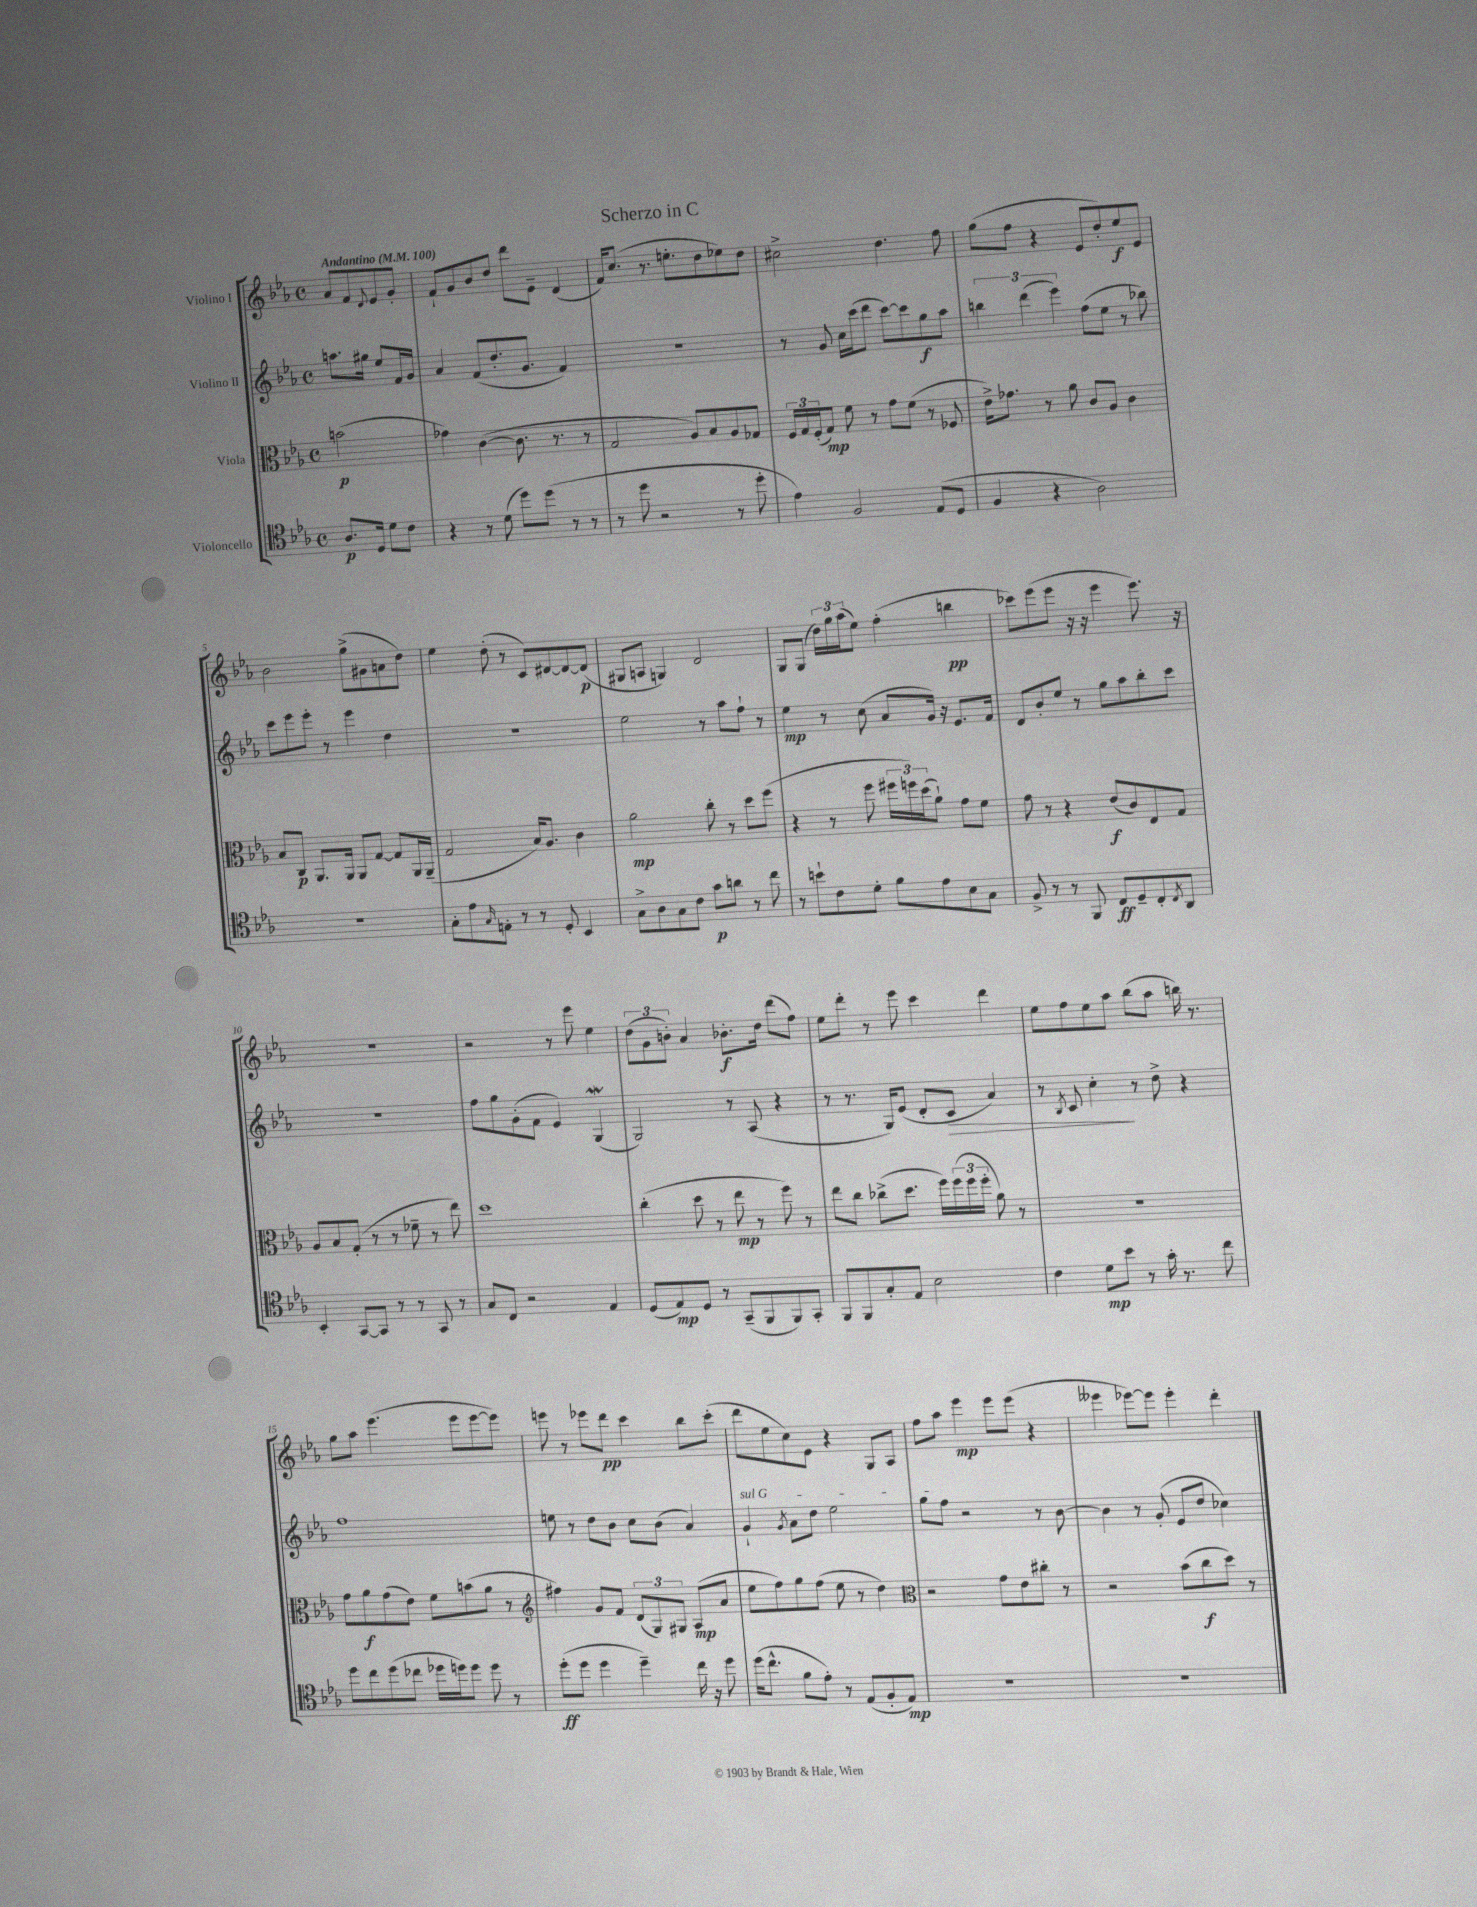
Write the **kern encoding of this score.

**kern	**kern	**kern	**kern
*staff4	*staff3	*staff2	*staff1
*clefC4	*clefC3	*clefG2	*clefG2
*k[b-e-a-]	*k[b-e-a-]	*k[b-e-a-]	*k[b-e-a-]
*M4/4	*M4/4	*M4/4	*M4/4
*met(c)	*met(c)	*met(c)	*met(c)
*MM100	*MM100	*MM100	*MM100
8.A-	(2b	8.aa	8a-
.	.	.	8f
16D	.	16gg#	.
.	.	.	8qqd
8d	.	8ee-	8e-
8c	.	16f	8g'
.	.	16g	.
=	=	=	=
4r	4g-)	4a-	8f`
.	.	.	8g
8r	([4c	(8f	8b-
(8d	.	8.dd'	8dd
8dd)	8.c]	.	8ddd
.	.	8.g	.
(8dd	.	.	8e-~
.	8.r	.	.
8r	.	4f)	(4d
8r	8r	.	.
=	=	=	=
8r	2G	1r	16f)
.	.	.	(8.cc
8dd	.	.	.
2r	.	.	8.r
.	.	.	8.ee'
.	8A-)	.	.
.	8B-	.	8dd
8r	8A-	.	8ee-)
8dd'	8G-	.	8dd
=	=	=	=
4e-)	24F	8r	2cc#^
.	24G	.	.
.	(24F'	.	.
.	8G)	8g	.
2F	8f	16cc	.
.	.	(16ccc	.
.	8r	8ddd	.
.	8g	[8ccc)	4.dd
.	(8f	8ccc]	.
(8E-	8r	8gg	.
8D	8F-	8aa-	8ff
=	=	=	=
4F	16e-^)	6bb	(8gg
.	8.g-	.	.
.	.	.	8ff
.	.	(6ddd	.
4r	8r	.	4r
.	.	6eee-)	.
.	8a-	.	.
2A-)	8c	(8ff	8e-
.	8A-	8ee-	8dd')
.	4c	8r	8ee-
.	.	8bb-)	8e-
=	=	=	=
1r	8B-	8ccc	2b-
.	8C	8eee-	.
.	8.AA-	8eee-'	.
.	.	8r	.
.	16AA-	.	.
.	8AA-	4eee-	(8gg^
.	[8G	.	8g#
.	8G]	4dd	8a
.	16AA-	.	8dd)
.	(16AA-~	.	.
=	=	=	=
8G'	2G	1r	4ee-
8e-	.	.	.
16qqG	.	.	.
8E'	.	.	(8dd'
8r	.	.	8r
8r	16B-)	.	8c)
.	8.A-	.	.
8D'	.	.	[8d#
4BB-	4c	.	8d#_
.	.	.	(8d#]
=	=	=	=
8G^	2a-	2ee-	8G#
8A-	.	.	8A
8G	.	.	4G)
8c	.	.	.
8g	8cc'	8r	2d
8a	8r	8aa-	.
8r	8dd	8ff`	.
8cc	(8ff	8r	.
=	=	=	=
8r	4r	4ee-	8G
8b`	.	.	(8G
8c	8r	8r	24dd)
.	.	.	24gg
.	.	.	(24aa-
8d'	8ff	(8cc	8ee-)
8f	24ff#	8a-	(4ff'
.	24ff)	.	.
.	(24dd	.	.
8e-	8a-`)	16g)	.
.	.	16r	.
8B-	8g	8.e-	4bb
8G	8f	.	.
.	.	16f	.
=	=	=	=
8F^	8g	8d	8ccc-)
8r	8r	8b-'	(8eee-
8r	4r	8ee-	8eee-
8FF	.	8r	16r
.	.	.	16r
8C	(8e-	8gg	4eee-
8D~	8c)	8aa-	.
8C'	8E-	8bb-'	8.eee-)
8qC	.	.	.
8AA-	8G	8ccc	.
.	.	.	16r
=	=	=	=
4BB-'	8A-	1r	1r
.	8B-	.	.
[8GG	(8G'	.	.
8GG]	8r	.	.
8r	8r	.	.
8r	8f-~	.	.
8GG	8r	.	.
8r	8ee-)	.	.
=	=	=	=
8G	1dd	8ff	2r
8C	.	8gg	.
2r	.	(8g'	.
.	.	8f	.
.	.	4e-)	8r
.	.	.	8eee-
4E-	.	(4G	4ee-
=	=	=	=
(8D	(4cc'	2G)	(12dd
.	.	.	12g
8E-)	.	.	.
.	.	.	12b')
8D	8dd	.	4a-
8r	8r	.	.
(8GG~	8ee-	8r	8.b-'
8FF	8r	(8A-	.
.	.	.	16dd
8FF)	8ff)	4r	(8ddd
8GG'	8r	.	8ff)
=	=	=	=
8FF	8ee-	8r	8ee-
8FF	8cc	8.r	8ddd'
8G'	(8cc-^	.	8r
.	.	16G)	.
8E-	8.dd	(8e-	8eee-
2B-	.	8d'	4ccc
.	16ff)	.	.
.	(24ff	8c	.
.	24ff	.	.
.	24ff'	.	.
.	8a-)	4a-)	4ddd
.	8r	.	.
=	=	=	=
4c	1r	8r	8ee-
.	.	8qB-	.
.	.	8c	8ff
8d	.	4cc'	8ee-
8b-	.	.	8aa-
8r	.	8r	(8bb-
16g'	.	8dd^	8aa-
8.r	.	.	.
.	.	4r	16bb)
.	.	.	8.r
8cc	.	.	.
=	=	=	=
8dd	8g	1ff	8gg
8cc	8a-	.	8aa-
(8dd	(8g	.	(4.eee-
8cc-	8e-)	.	.
16dd-	8f	.	.
16dd)	.	.	.
8dd	(8b	.	8eee-
8dd	8a-	.	[8eee-
8r	8r	.	8eee-])
=	=	=	=
*	*clefG2	*	*
(8dd'	4ff#)	8ee	8eee
8dd	.	8r	8r
4dd	8g	8dd	8eee-
.	8f	8b-	8ddd
4dd~)	(12d	8cc	4ccc
.	12G)	.	.
.	.	(8b-	.
.	12G#	.	.
16cc	(8A-	4a-)	8bb-
16r	.	.	.
8dd	8a-	.	(8ccc'
=	=	=	=
(16dd	8ee-	4g`	8ddd
8.cc^^	.	.	.
.	8ff)	.	8ee-
.	.	8qg	.
8f	8gg	8a-	8cc)
8e-')	(8ff	8dd	8e-
8r	8ee-	2ee-	4r
(8E-	8r	.	.
8F'	4dd)	.	8G
8E-)	.	.	8A-
=	=	=	=
*	*clefC3	*	*
1r	2r	8gg	8ff
.	.	8ff	8aa-
.	.	2r	4eee-
.	8g	.	8eee-
.	8e-	.	(8eee-
.	8cc#'	8r	4r
.	8r	[8b-	.
=	=	=	=
1r	2r	4b-]	4eee--
.	.	8r	[8eee-)
.	.	(8g'	8eee-]
.	(8b-	8e-	4eee-'
.	8cc	8dd	.
.	8dd)	4cc-)	4ddd'
.	8r	.	.
==	==	==	==
*-	*-	*-	*-
